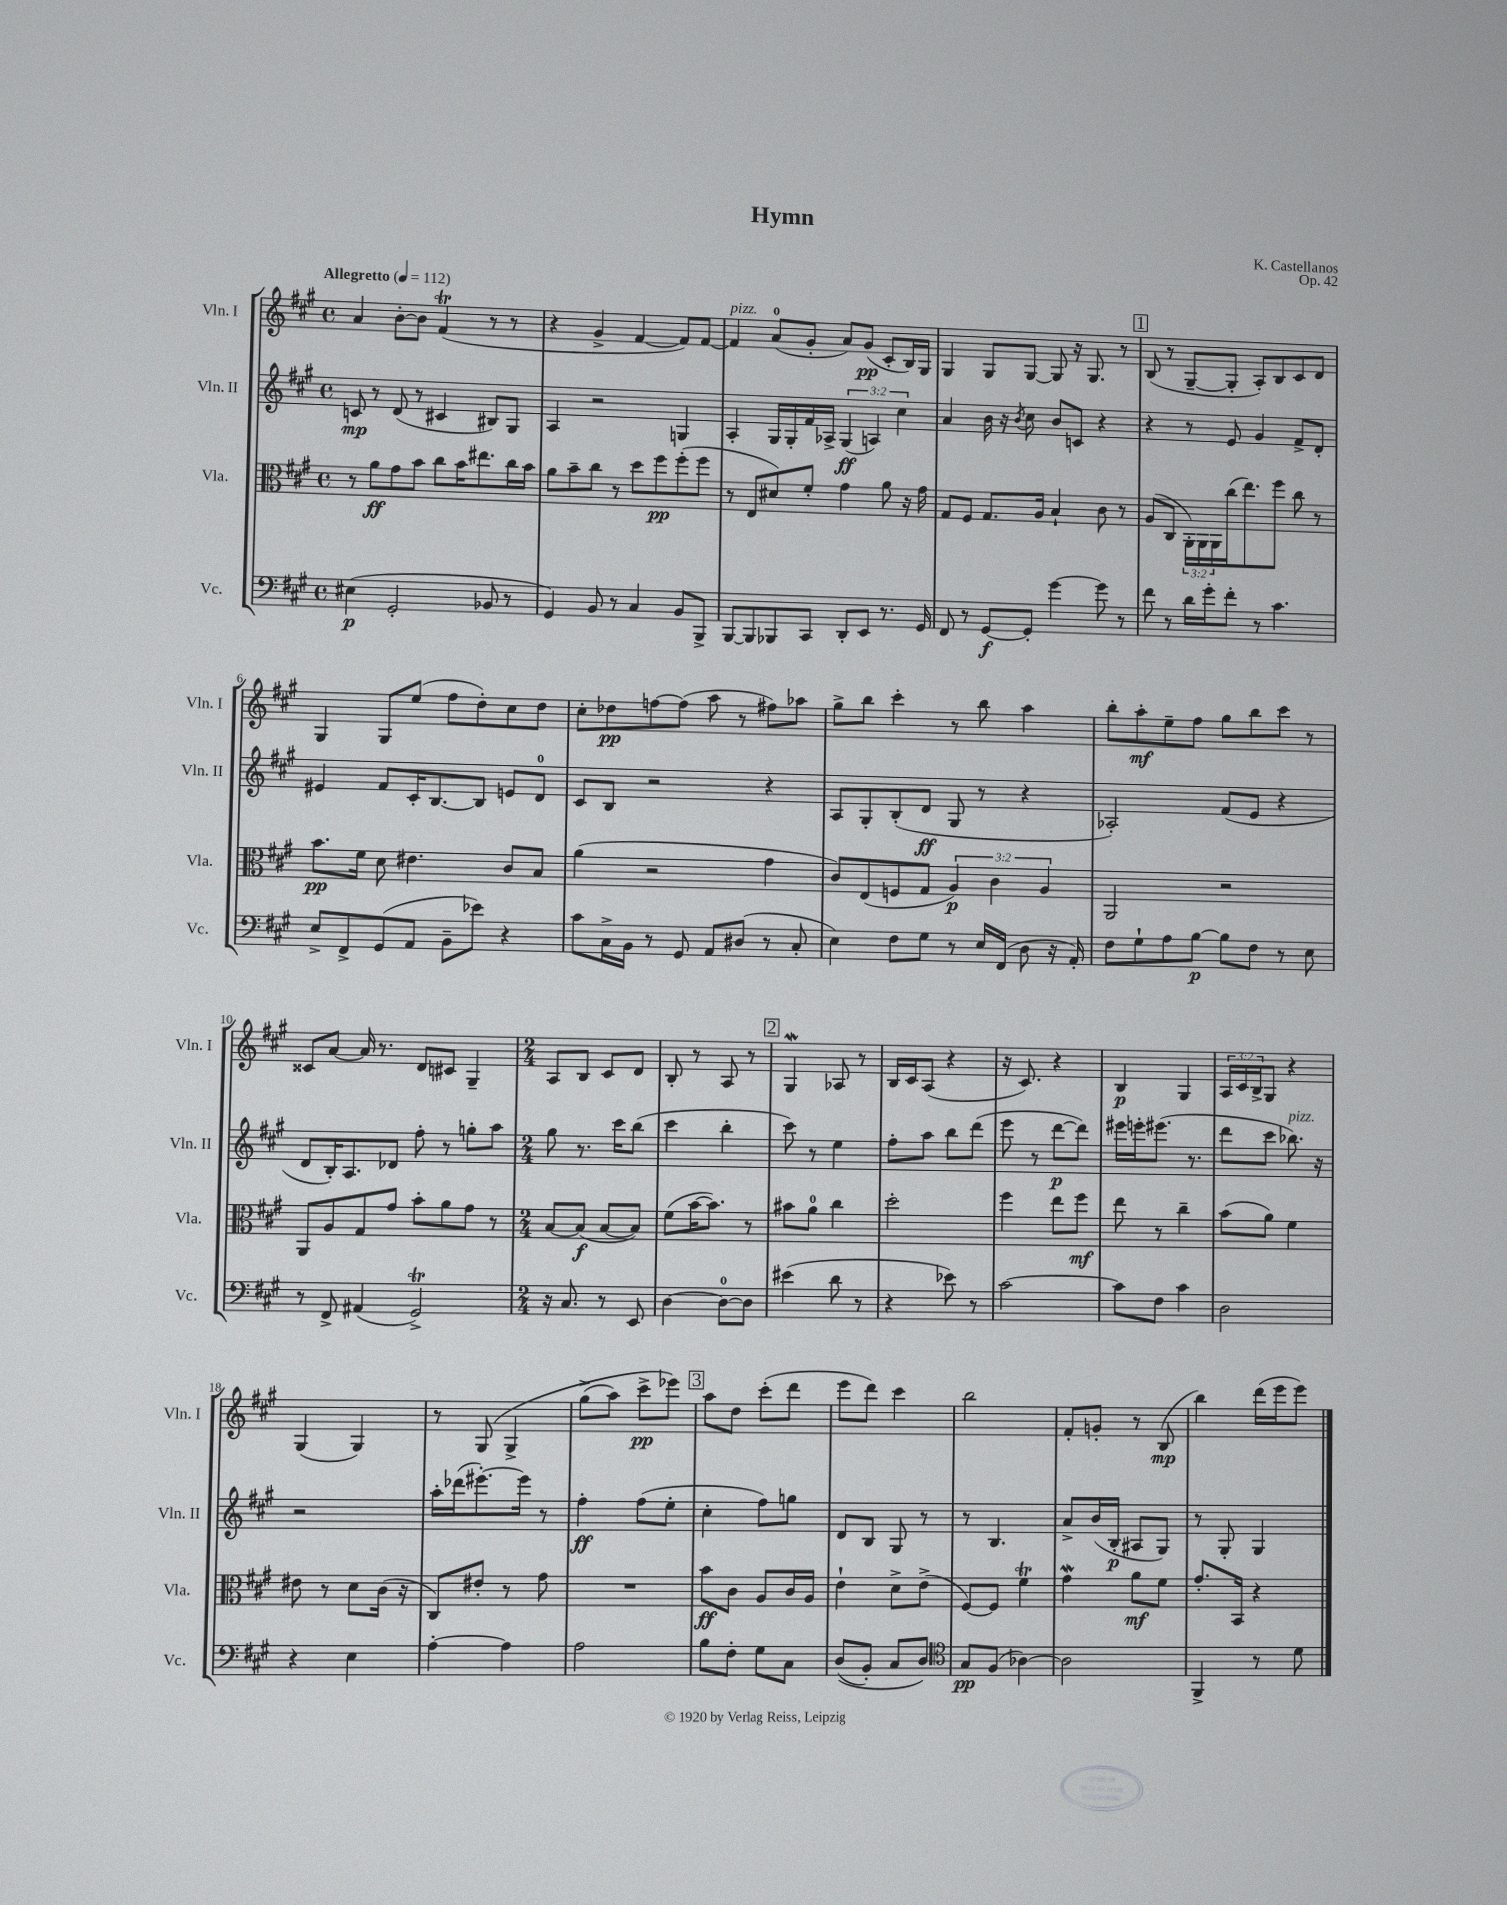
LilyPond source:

\header { title = "Hymn" composer = "K. Castellanos" opus = "Op. 42" }
<<
\new StaffGroup <<
\new Staff = "s0" \with { instrumentName = "Vln. I" shortInstrumentName = "Vln. I" } {
    \clef treble \key a \major \defaultTimeSignature \time 4/4 \override Staff.TupletNumber.text = #tuplet-number::calc-fraction-text \tempo "Allegretto" 4 = 112
    a'4 b'8~-. b'8 fis'4\trill( r8 r8 |
    r4 gis'4-> fis'4~ fis'8) fis'8~ |
    fis'4^\markup { \italic "pizz." } a'8-0( gis'8-. a'8) gis'8\pp( cis'8-. b16) gis16 |
    gis4 gis8 gis8~ gis8 r16 gis8. r8 |
    \mark \markup { \box "1" } b8( r8 gis8~-- gis8-. a8-.) b8 cis'8 d'8 |
    gis4 gis8 e''8( fis''8 d''8-.) cis''8 d''8 |
    cis''8-. des''8\pp f''8~ f''8( a''8 r8 fis''8) aes''8 |
    gis''8-> b''8 cis'''4-. r8 b''8 a''4 |
    b''8-. a''8-.\mf e''8-- fis''8 gis''8 b''8 cis'''8 r8 |
    cisis'8 a'8~ a'16 r8. d'8 cis'8 gis4-- |
    \numericTimeSignature \time 2/4 a8 b8 cis'8 d'8 |
    b8-. r8 a8 r8 |
    \mark \markup { \box "2" } gis4\mordent aes8 r8 |
    b16 cis'16 a8( r4 |
    r16 cis'8.) r4 |
    b4\p gis4 |
    \tuplet 3/2 { a16 cis'16 b16-> } gis8 r4 |
    gis4( gis4) |
    r8 gis8\( gis4-> |
    gis''8->( a''8) cis'''8->\pp ees'''8\) |
    \mark \markup { \box "3" } a''8 d''8 cis'''8-.( d'''8 |
    e'''8 d'''8) cis'''4 |
    b''2 |
    fis'8-. g'8-. r8 b8\mp( |
    b''4) d'''16( e'''16 e'''8) \bar "|." |
}
\new Staff = "s1" \with { instrumentName = "Vln. II" shortInstrumentName = "Vln. II" } {
    \clef treble \key a \major \defaultTimeSignature \time 4/4 \override Staff.TupletNumber.text = #tuplet-number::calc-fraction-text
    c'8\mp r8 d'8( r8 cis'4 bis8) gis8 |
    a4 r2 g4 |
    a4-. gis16 gis16-. fis'16 aes16-> \tuplet 3/2 { gis4\ff( a4) cis''4 } |
    a'4 b'16 r16 \acciaccatura { b'8 } cis''8 b'8 c'8 r4 |
    \mark \markup { \box "1" } r4 r8 e'8 gis'4 fis'8-> d'8-. |
    eis'4 fis'8 cis'16-. b8.~ b8 e'8 d'8-0 |
    cis'8 b8 r2 r4 |
    a8 gis8-. b8-.( d'8\ff gis8 r8 r4 |
    aes2-.) fis'8( e'8 r4 |
    d'8 b16-.) a8. des'8 fis''8-. r8 g''8-. a''8 |
    \numericTimeSignature \time 2/4 gis''8 r8. cis'''16 b''8( |
    cis'''4 b''4-. |
    \mark \markup { \box "2" } cis'''8) r8 e''4 |
    fis''8-. a''8 b''8 d'''8( |
    e'''8 r8 d'''8~\p d'''8) |
    eis'''16 e'''16-. eis'''8.( r8. |
    d'''8 cis'''8 bes''8.^\markup { \italic "pizz." }) r16 |
    r2 |
    a''16-. des'''16( eis'''8.~-.) eis'''16 r8 |
    fis''4-.\ff fis''8( e''8-. |
    \mark \markup { \box "3" } cis''4-. fis''8) g''8 |
    d'8 b8 gis8 r8 |
    r8 b4. |
    a'8-> b'16( b16-.\p ais8 gis8) |
    r8 gis8-. gis4 \bar "|." |
}
\new Staff = "s2" \with { instrumentName = "Vla." shortInstrumentName = "Vla." } {
    \clef alto \key a \major \defaultTimeSignature \time 4/4 \override Staff.TupletNumber.text = #tuplet-number::calc-fraction-text
    r8 a'8\ff gis'8 b'8 cis''8 b'16 eis''8. cis''16 b'16 |
    a'8 b'8-- cis''8 r8 d''8 fis''8\pp fis''8-.( fis''8 |
    r8 e8 dis'8) fis'8-. gis'4 a'8 r16 gis'16 |
    gis8 fis8 gis8. a16 b4-! cis'8 r8 |
    \mark \markup { \box "1" } a8( cis8 \tuplet 3/2 { a,16-.) a,16 a,16 } cis''16( e''8.) fis''8 cis''8 r8 |
    b'8.\pp fis'16 d'8 eis'4. cis'8 b8 |
    a'4( r2 gis'4 |
    cis'8) e8( f8 gis8 \tuplet 3/2 { a4\p) cis'4 a4 } |
    a,2 r2 |
    a,8 a8 gis8 gis'8 b'8-. a'8 gis'8 r8 |
    \numericTimeSignature \time 2/4 b8~ b8\f( b8~ b8) |
    fis'8( b'16~ b'8.) r8 |
    \mark \markup { \box "2" } bis'8 a'8-0 cis''4 |
    d''2-. |
    fis''4 e''8 fis''8\mf |
    e''8 r8 cis''4-- |
    b'8( a'8) fis'4 |
    eis'8 r8 d'8 cis'16( r16 |
    cis8) eis'8-. r8 gis'8 |
    R2 |
    \mark \markup { \box "3" } b'8\ff cis'8 a8 cis'16 a16 |
    e'4-! d'8-> e'8->( |
    fis8~) fis8 fis'4\trill |
    gis'4\mordent a'8\mf fis'8 |
    gis'8.-. b,16 r4 \bar "|." |
}
\new Staff = "s3" \with { instrumentName = "Vc." shortInstrumentName = "Vc." } {
    \clef bass \key a \major \defaultTimeSignature \time 4/4
    eis4\p( gis,2-. bes,8 r8 |
    gis,4) b,8 r8 cis4 b,8 b,,8-> |
    b,,8~ b,,8 bes,,8 cis,8 d,8-. e,8 r8. gis,16 |
    fis,8 r8 gis,8~\f gis,8-. gis'4~ gis'8 r8 |
    \mark \markup { \box "1" } fis'8 r8 d'16 gis'16-. fis'8-. r8 cis'4. |
    e8-> fis,8-> gis,8( a,8 b,8-- ees'8) r4 |
    cis'8 cis16-> b,16 r8 gis,8 a,8 dis8( r8 cis8-. |
    e4) fis8 gis8 r8 e16 fis,16( d8 r16 a,16-.) |
    fis8 gis8-! a8 b8~\p b8 fis8 r8 e8 |
    r8 fis,8-> ais,4( gis,2->\trill) |
    \numericTimeSignature \time 2/4 r16 cis8. r8 e,8 |
    d4~ d8-0~ d8 |
    \mark \markup { \box "2" } eis'4( d'8 r8 |
    r4 ees'8) r8 |
    cis'2~ |
    cis'8 fis8 cis'4 |
    d2 |
    r4 e4 |
    a4~-. a4 |
    a2 |
    \mark \markup { \box "3" } b8 fis8-. gis8 cis8 |
    d8(\( b,8-.) cis8 d8\) |
    \clef tenor gis8\pp fis8( aes4~) |
    aes2 |
    fis,4-> r8 d'8 \bar "|." |
}
>>
>>
